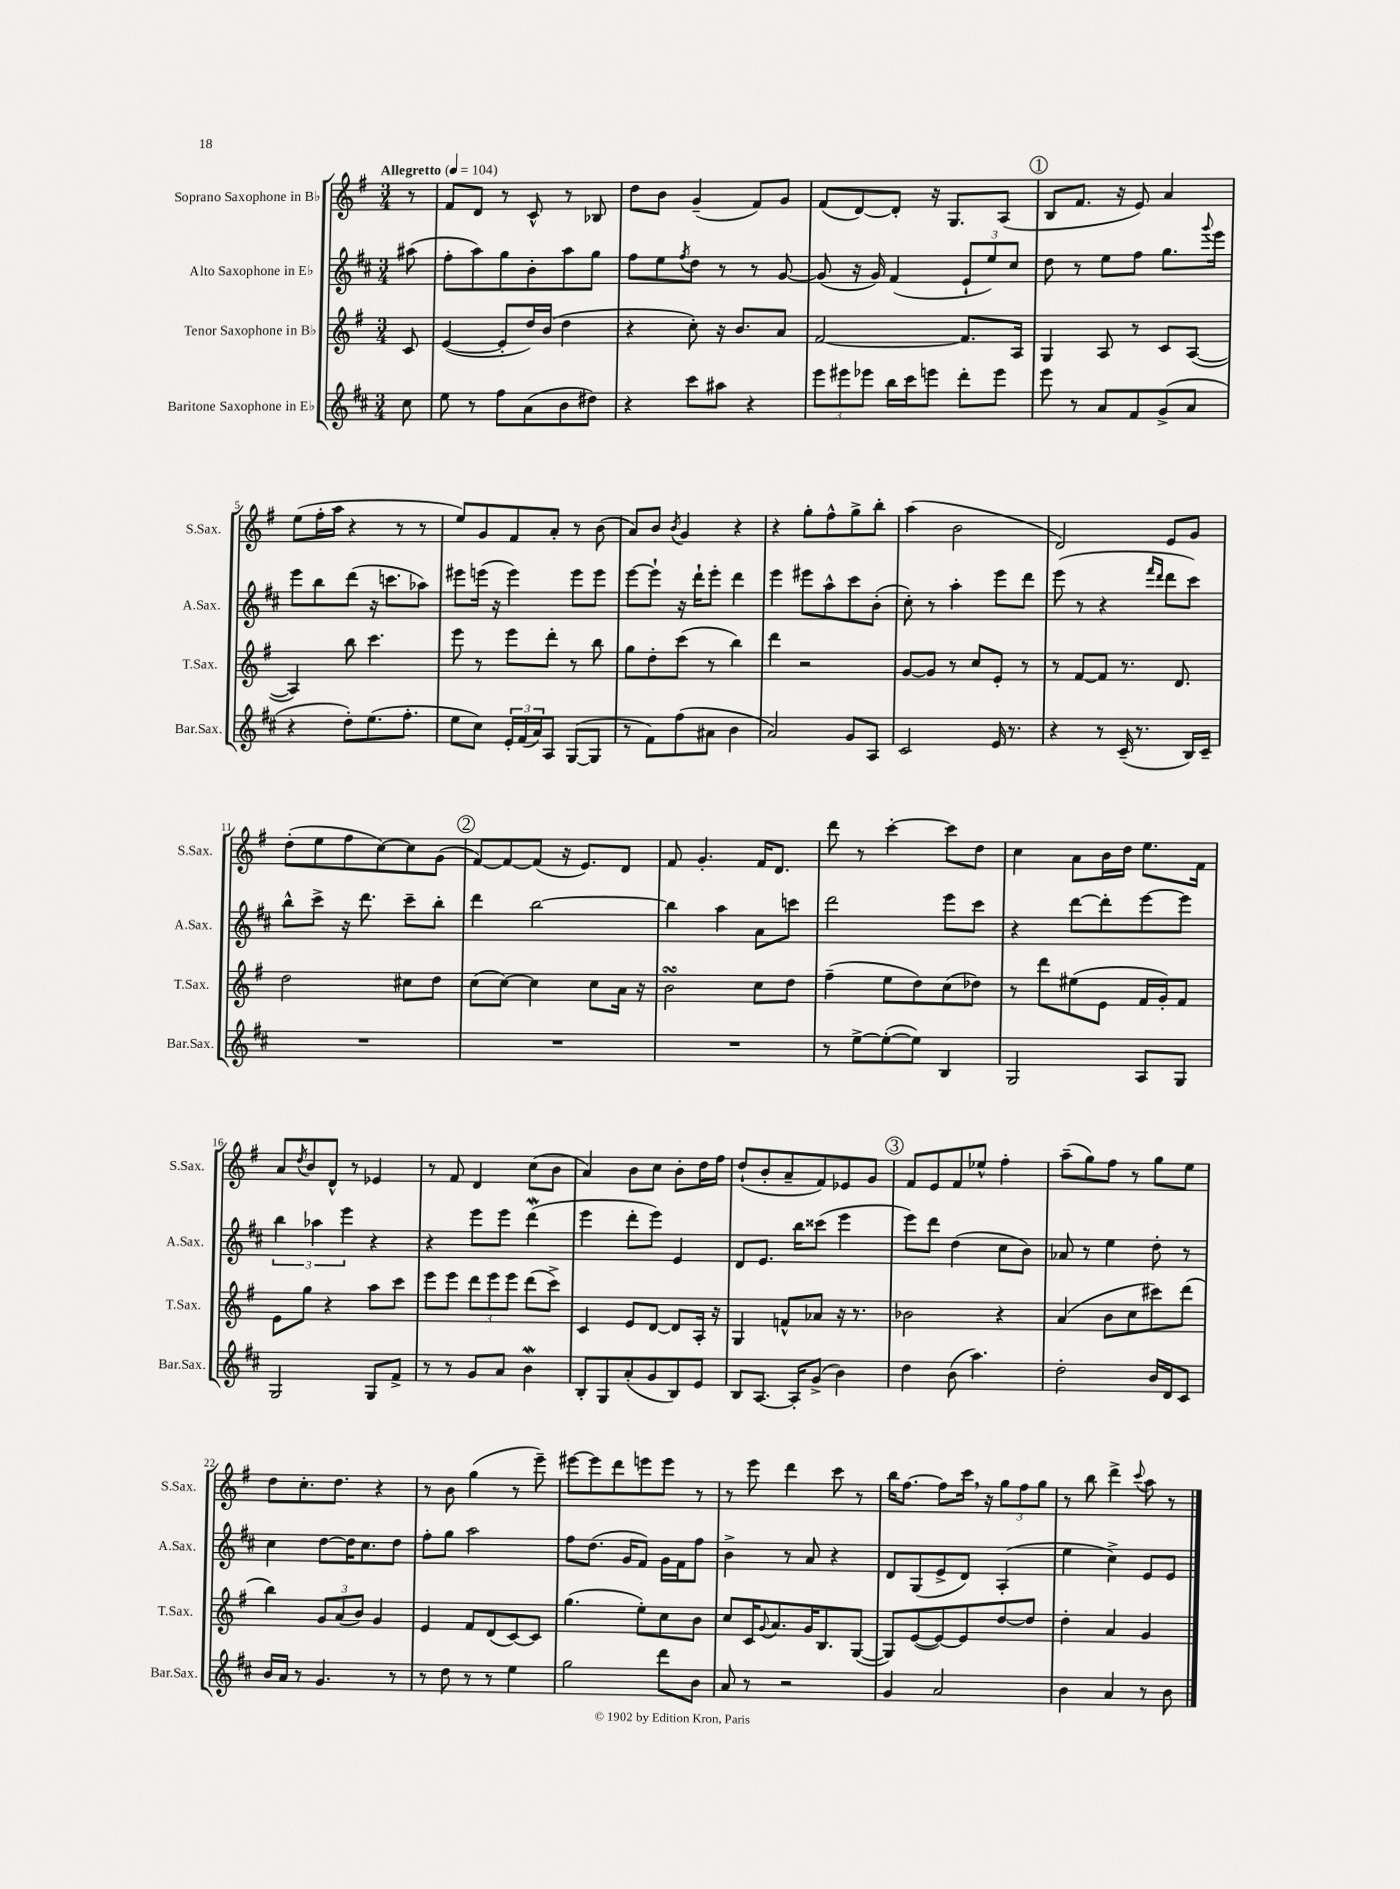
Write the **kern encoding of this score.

**kern	**kern	**kern	**kern
*part4	*part3	*part2	*part1
*staff4	*staff3	*staff2	*staff1
*I"Baritone Saxophone in E♭	*I"Tenor Saxophone in B♭	*I"Alto Saxophone in E♭	*I"Soprano Saxophone in B♭
*I'Bar.Sax.	*I'T.Sax.	*I'A.Sax.	*I'S.Sax.
*clefG2	*clefG2	*clefG2	*clefG2
*k[f#c#]	*k[f#]	*k[f#c#]	*k[f#]
*M3/4	*M3/4	*M3/4	*M3/4
*MM104	*MM104	*MM104	*MM104
=	=	=	=
!	!	!	!LO:TX:a:B:t=Allegretto
8cc#\	8c/	(8aa#X\	8r
=1	=1	=1	=1
8ee\	([4e/	8ff#'\L	8f#/L
8r	.	8aa\)	8d/J
8ff#\L	8e'/L]	8gg\	8r
(8a\	16dd/L)	8b'\	8c^^/
.	(16b/JJ	.	.
8b\	4dd\	8aa\	8r
8dd#X\J)	.	8gg\J	8B-X/
=2	=2	=2	=2
4r	4r	8ff#\L	8dd\L
.	.	8ee\	8b\J
.	.	8qff#/	.
8ccc#\L	8cc'\)	8dd\J	(4g~/
8aa#X\J	16r	8r	.
.	8.b/L	.	.
4r	.	8r	8f#/L)
.	8a/J	[8g/	8g/J
=3	=3	=3	=3
12eee\L	[2f#/	(8g/]	(8f#/L
12eee#X\	.	.	.
.	.	16r	[8d/)
12eee-X\J	.	.	.
.	.	16g/)	.
16bb\LL	.	(4f#/	8d'/J]
16ccc#\J	.	.	.
8eeen\J	.	.	16r
.	.	.	8.G/L
8ddd'\L	8.f#/L]	12e`/L	.
.	.	12ee/)	.
8eee\J	.	.	(8A/J
.	.	12cc#/J	.
.	16A/Jk	.	.
!!LO:REH:place=s1:t=1
=4	=4	=4	=4
8eee\	4G/	8dd\	8B/L
8r	.	8r	8.f#/J
8a/L	8A/	8ee\L	.
.	.	.	16r
8f#/	8r	8ff#\J	8e/)
(8g^/	8c/L	8.gg\L	4a/
8a/J	([8A/J	.	.
.	.	8qqggg/	.
.	.	16eee\Jk	.
!!LO:LB:g=z
=5	=5	=5	=5
4r	4A/])	8eee\L	(8ee\L
.	.	8bb\	16ff#'\L
.	.	.	16aa\JJ
8dd'\L)	8bb\	(8ddd\J	4r
(8.ee\	4.ccc\	16r	.
.	.	8.cccn\L	.
.	.	.	8r
8.ff#'\J	.	.	.
.	.	8aa-X\J)	8r
=6	=6	=6	=6
8ee\L	8eee\	8eee#X\L	8ee/L)
8cc#\J)	8r	(16eeen\Jk	8g/
.	.	16r	.
24e'/LL	8eee\L	4eee\)	8f#/
(24f#/	.	.	.
24a/J)	.	.	.
8A/J	8ddd'\J	.	8a'/J
([8G/L	8r	8eee\L	8r
8G/J]	8bb\	8eee\J	(8b\
=7	=7	=7	=7
8r	8gg\L	[8eee\L	8a/L)
8f#\L)	8dd'\	8eee`\J]	8b/J
.	.	.	8qb/
(8ff#\	(8ccc\J	16r	4g/
.	.	16ddd`\KL	.
8a#X\J	8r	8eee'\J	.
4b\	4bb\)	4ddd\	4r
=8	=8	=8	=8
2a/)	4ddd\	4eee\	4r
.	2r	8eee#X\L	8gg'\L
.	.	8aa^^\	8ff#^^\
8g/L	.	8ccc#\	8gg^\
8A/J	.	(8b'\J	8bb'\J
=9	=9	=9	=9
2c#/	[8g/L	8cc#'\)	(4aa\
.	8g/J]	8r	.
.	8r	4aa'\	2b\
.	8cc/L	.	.
16e/	8e'/J	8eee\L	.
8.r	.	.	.
.	8r	8ddd\J	.
=10	=10	=10	=10
4r	8r	(8eee\	2d/)
.	[8f#/L	8r	.
8r	8f#/J]	4r	.
(16c#~/	8.r	.	.
8.r	.	.	.
.	.	16qqfff#/LL	.
.	.	16qqddd/JJ	.
.	.	8ddd\L	8e/L
.	8.d/	.	.
16B/LL)	.	8ccc#\J)	8g/J
16c#~/JJ	.	.	.
!!LO:LB:g=z
=11	=11	=11	=11
2.r	2dd\	8bb^^\L	(8dd'\L
.	.	8ccc#^\J	8ee\
.	.	16r	8ff#\
.	.	8.ddd\	.
.	.	.	[8cc\)
.	8cc#X\L	8ccc#~\L	8cc\]
.	8dd\J	8bb'\J	(8g\J
!!LO:REH:place=s1:t=2
=12	=12	=12	=12
2.r	(8cc\L	4ddd\	[8f#/L)
.	[8cc\J)	.	8f#/_
.	4cc\]	[2bb\	(8f#/J]
.	.	.	16r
.	.	.	8.e/L)
.	8cc\L	.	.
.	16a\Jk	.	8d/J
.	16r	.	.
=13	=13	=13	=13
2.r	2bsSsS\	4bb\]	8f#/
.	.	.	4.g'/
.	.	4aa\	.
.	8cc\L	8a\L	16f#/KL
.	.	.	8.d/J
.	8dd\J	8cccn\J	.
=14	=14	=14	=14
8r	(4ff#~\	2ddd\	8ddd\
[8ee^\L	.	.	8r
(8ee'\_	8ee\L	.	[4ccc'\
8ee\J])	8dd\)	.	.
4B/	(8cc\	8eee\L	8ccc\L]
.	8dd-X\J)	8ccc#\J	8dd\J
=15	=15	=15	=15
2G/	8r	4r	4cc\
.	8ddd\L	.	.
.	(8ee#X\	[8ddd\L	8a\L
.	8e\J	8ddd'\]	16b\L
.	.	.	16dd\JJ
8A/L	16f#/LL	[8eee\	8.ee\L
.	16g'/J)	.	.
8G/J	8f#/J	8eee\J]	.
.	.	.	16f#\Jk
!!LO:LB:g=z
=16	=16	=16	=16
2G/	8e\L	6bb\	8a/L
.	.	.	8qdd/
.	8gg\J	.	8b/
.	.	6aa-X\	.
.	4r	.	8d^^/J
.	.	6eee\	.
.	.	.	8r
8G/L	8aa\L	4r	4e-X/
8f#^/J	8ccc\J	.	.
=17	=17	=17	=17
8r	8eee\L	4r	8r
8r	8eee\J	.	8f#/
8g/L	12ddd\L	8eee\L	4d/
.	12eee\	.	.
8a/J	.	8eee\J	.
.	12eee\J	.	.
4bW\	(8ddd\L	(4dddw\	(8cc\L
.	8ccc^\J)	.	8b\J
=18	=18	=18	=18
8B'/L	4c/	4eee\	4a/)
8G/	.	.	.
(8a'/	8e/L	8ddd'\L	8b\L
8g/	[8d/J	8eee\J)	8cc\J
8B/)	8d/L]	4e/	8b'\L
8e/J	16A'/Jk	.	16dd\L
.	16r	.	16ff#\JJ
=19	=19	=19	=19
8B/L	4G/	8d/L	(8dd`/L
[8.A/J	.	8.e/J	8b'/
.	8fn^^/L	.	8a~/
16A'/KL]	.	16bb\KL	.
(8g^/J	8a-X/J	(8ccc##X\J	8f#/)
4b\)	16r	4eee\	8e-X/
.	8.r	.	.
.	.	.	8g/J
!!LO:REH:place=s1:t=3
=20	=20	=20	=20
4dd\	2b-X\	8eee\L)	8f#/L
.	.	8ddd\J	8e/
(8b\	.	(4dd\	8f#/
4.aa\)	.	.	8ee-X^^/J
.	4r	8cc#\L	4ff#'\
.	.	8b\J)	.
=21	=21	=21	=21
2dd'\	(4a/	8a-X/	(8aa~\L
.	.	8r	8gg\)
.	8b\L	4ee\	8ff#\J
.	8cc\	.	8r
16b/LL	8ccc#X\)	8dd'\	8gg\L
16d/J	.	.	.
8c#/J	(8ddd\J	8r	8ee\J
!!LO:LB:g=z
=22	=22	=22	=22
16b/LL	4bb\)	4cc#\	8dd\L
16a/JJ	.	.	.
8r	.	.	8.cc'\
4.g/	12g/L	[8dd\L	.
.	.	.	8.dd\J
.	(12a/	.	.
.	.	16dd\K]	.
.	12b/J)	.	.
.	.	8.cc#\	.
.	4g/	.	4r
8r	.	8dd\J	.
=23	=23	=23	=23
8r	4e/	8ff#'\L	8r
8dd\	.	8gg\J	8b\
8r	8f#/L	2aa\	(4gg\
8r	(8d/	.	.
4ee\	[8c/)	.	8r
.	8c/J]	.	8eee~\)
=24	=24	=24	=24
2gg\	(4.gg\	8ff#\L	[8eee#X\L
.	.	(8.dd\J	8eee#\]
.	.	.	8ddd\
.	.	16g/KL	.
.	8ee'\L)	8f#/J)	8eeen\
8ddd\L	8cc\	16g\LL	8eee\J
.	.	16f#\J	.
8b\J	8b\J	8ff#\J	8r
=25	=25	=25	=25
8a/	8cc/L	4b^\	8r
8r	16c/K	.	8eee\
.	8qqg/	.	.
.	8.a/	.	.
2r	.	8r	4ddd\
.	16g/K	8a/	.
.	8.B/	.	.
.	.	4r	8ccc\
.	([8G/J	.	8r
=26	=26	=26	=26
4g/	8G/L])	8d/L	16bb\KL
.	.	.	[8.ff#\J
.	([8e/	(8G/	.
2a/	8e/_)	8e^/	8ff#\L]
.	8e/]	8d/J)	16ccc,\Jk
.	.	.	16r
.	[8dd/	(4A'/	12gg\L
.	.	.	12ff#\
.	8dd/J]	.	.
.	.	.	12gg\J
=27	=27	=27	=27
4b\	4dd'\	4ee\	8r
.	.	.	8bb\
4a/	4a/	4cc#^\)	4ddd^\
.	.	.	8qqccc/
8r	4g/	8e/L	8aa\
8b\	.	8e/J	8r
==	==	==	==
*-	*-	*-	*-
